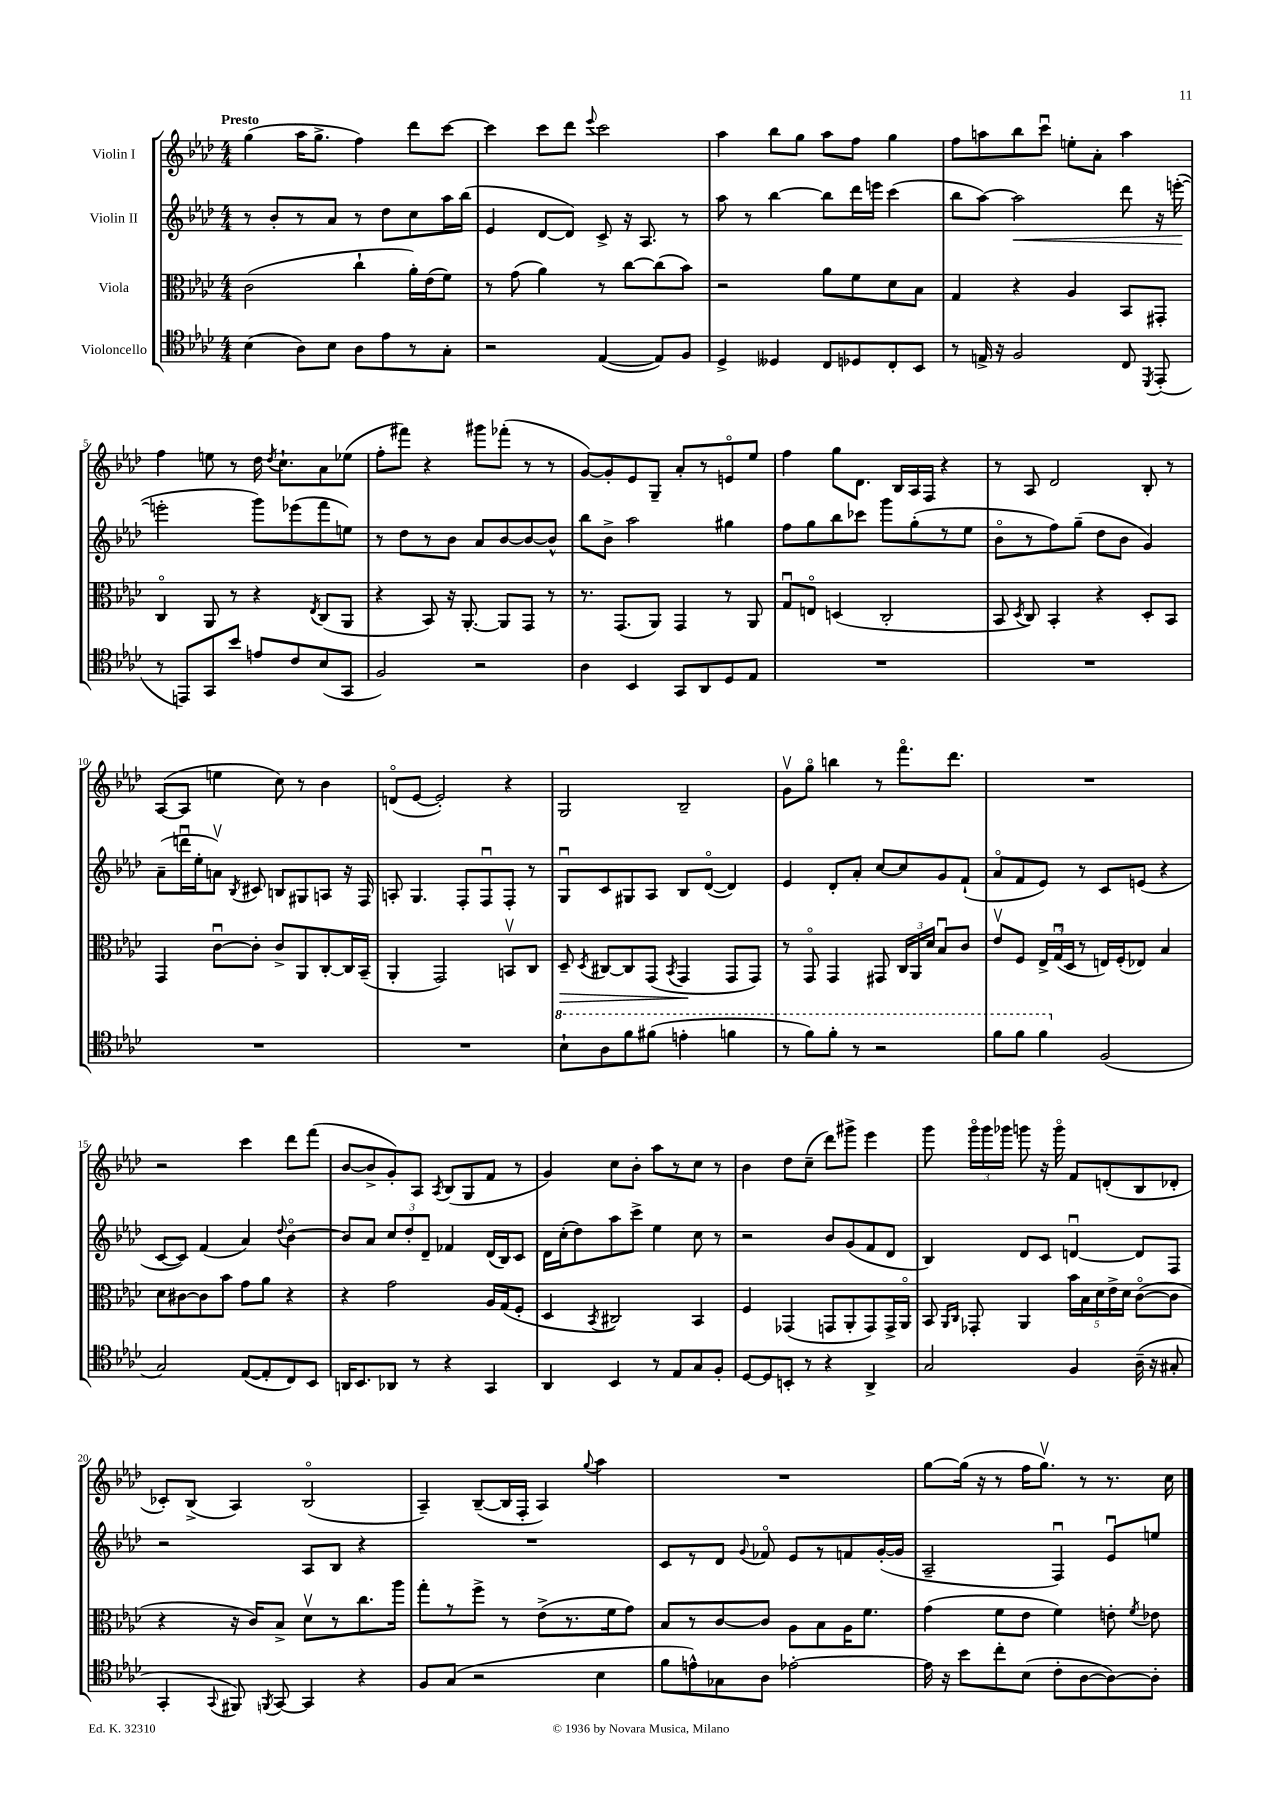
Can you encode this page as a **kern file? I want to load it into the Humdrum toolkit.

**kern	**kern	**dynam	**kern	**dynam	**kern
*part4	*part3	*part3	*part2	*part2	*part1
*staff4	*staff3	*staff3	*staff2	*staff2	*staff1
*I"Violoncello	*I"Viola	*	*I"Violin II	*	*I"Violin I
*clefC4	*clefC3	*	*clefG2	*	*clefG2
*k[b-e-a-d-]	*k[b-e-a-d-]	*	*k[b-e-a-d-]	*	*k[b-e-a-d-]
*M4/4	*M4/4	*	*M4/4	*	*M4/4
=1	=1	=1	=1	=1	=1
!	!	!	!	!	!LO:TX:a:B:t=Presto
(4B-\	(2c\	.	8r	.	(4gg\
.	.	.	8b-'/L	.	.
8A-\L)	.	.	8r	.	16aa-\KL
.	.	.	.	.	8.gg^\J
8B-\J	.	.	8a-/J	.	.
8A-\L	4cc`\	.	8r	.	4ff\)
8e-\	.	.	8dd-\L	.	.
8r	16a-'\LL)	.	8cc\	.	8ddd-\L
.	(16e-\J	.	.	.	.
8G'\J	8f\J)	.	16aa-\L	.	[8ccc\J
.	.	.	(16bb-\JJ	.	.
=2	=2	=2	=2	=2	=2
2r	8r	.	4e-/	.	4ccc\]
.	(8g\	.	.	.	.
.	4a-\)	.	[8d-/L	.	8ccc\L
.	.	.	8d-/J])	.	8ddd-\J
.	.	.	.	.	8qqeee-/
([4E-/	8r	.	8c^/	.	2ccc\
.	[8cc\L	.	16r	.	.
.	.	.	8.A-/	.	.
8E-/L])	(8cc\]	.	.	.	.
8F/J	8b-\J)	.	8r	.	.
=3	=3	=3	=3	=3	=3
4D-^/	2r	.	8aa-\	.	4aa-\
.	.	.	8r	.	.
4D--X/	.	.	[4bb-\	.	8bb-\L
.	.	.	.	.	8gg\J
8C/L	8a-\L	.	8bb-\L]	.	8aa-\L
8D-X/	8f\	.	16ddd-\L	.	8ff\J
.	.	.	16eeen\JJ	.	.
8C'/	8d-\	.	(4ccc\	.	4gg\
8BB-/J	8B-\J	.	.	.	.
=4	=4	=4	=4	=4	=4
8r	4G/	.	8bb-\L	.	8ff\L
16En^/	.	.	[8aa-\J)	.	8aan\
16r	.	.	.	.	.
!	!	!	!	!LO:HP:b	!
2F/	4r	.	2aa-\]	<	8bb-\
.	.	.	.	.	8cccu\J
.	4A-/	.	.	.	8een'\L
.	.	.	.	.	8a-'\J
8C/	8BB-/L	.	8ddd-\	.	4aa\
8qDD-/	.	.	.	.	.
(8EE-'/	8GG#X'/J	.	16r	.	.
.	.	.	([16eeen'\	.	.
.	.	.	.	[	.
!!LO:LB:g=z
=5	=5	=5	=5	=5	=5
8r	4C/	.	2eeen'\]	.	4ff\
8EEn/L)	.	.	.	.	.
8GG/	8AA-/	.	.	.	8een\
8b-/J	8r	.	.	.	8r
8en/L	4r	.	8ggg\L)	.	16dd-\
.	.	.	.	.	8qdd-/
.	.	.	.	.	8.cc`\L
8c/	.	.	(8eee-X\	.	.
.	8qE-/	.	.	.	.
(8B-/	(8C/L	.	8fff\	.	8a-\
8GG/J	8AA-/J	.	8een\J)	.	(8ee-X\J
=6	=6	=6	=6	=6	=6
2F/)	4r	.	8r	.	8ff'\L
.	.	.	8dd-\L	.	8fff#X\J)
.	8BB-/)	.	8r	.	4r
.	16r	.	8b-\J	.	.
.	[8.AA-'/	.	.	.	.
2r	.	.	8a-/L	.	8ggg#X\L
.	8AA-/L]	.	[8b-/	.	(8fff-X'\J
.	8GG/J	.	8b-/_	.	8r
.	8r	.	8b-^^/J]	.	8r
=7	=7	=7	=7	=7	=7
4A-\	8.r	.	8bb-\L	.	[8g/L)
.	.	.	8b-^\J	.	8g'/]
.	(8.GG/L	.	.	.	.
4BB-/	.	.	2aa-\	.	8e-/
.	8AA-/J)	.	.	.	8G~/J
8GG/L	4GG/	.	.	.	8a-'/L
8AA-/	.	.	.	.	8r
8D-/	8r	.	4gg#X\	.	8en/
8E-/J	8AA-/	.	.	.	8ee-/J
=8	=8	=8	=8	=8	=8
1r	8Gu/L	.	8ff\L	.	4ff\
.	8En/J	.	8gg\	.	.
.	(4Dn/	.	8bb-\	.	8gg\L
.	.	.	8ccc-X\J	.	8.d-\J
.	2C'/	.	8ggg\L	.	.
.	.	.	.	.	16B-/LL
.	.	.	(8gg'\	.	16A-/
.	.	.	.	.	16F/JJ
.	.	.	8r	.	4r
.	.	.	8ee-\J	.	.
=9	=9	=9	=9	=9	=9
1r	8BB-/	.	8b-\L	.	8r
.	8qD-/	.	.	.	.
.	8C/)	.	8r	.	8A-/
.	4BB-'/	.	8ff\)	.	2d-/
.	.	.	(8gg~\J	.	.
.	4r	.	8dd-\L	.	.
.	.	.	8b-\J	.	.
.	8D-'/L	.	4g/)	.	8B-'/
.	8BB-/J	.	.	.	8r
!!LO:LB:g=z
=10	=10	=10	=10	=10	=10
1r	4GG/	.	(8a-~\L	.	([8A-/L
.	.	.	16dddnu\L	.	8A-/J]
.	.	.	16ee-'\J	.	.
.	[8cu\L	.	8anv\J)	.	4een\
.	.	.	8qB-/	.	.
.	8c'\J]	.	8c#X/	.	.
.	8c^/L	.	8Bn/L	.	8cc\)
.	8AA-/	.	8G#X/	.	8r
.	[8C'/	.	8An/J	.	4b-\
.	16C/L]	.	16r	.	.
.	(16BB-~/JJ	.	16F/	.	.
=11	=11	=11	=11	=11	=11
1r	4AA-'/	.	8An'/	.	(8dn/L
.	.	.	4.G/	.	[8e-/J
.	2GG/)	.	.	.	2e-'/])
.	.	.	8F'/L	.	.
.	.	.	8Fu/	.	.
.	8BBnv/L	.	8F'/J	.	4r
.	8C/J	.	8r	.	.
=12	=12	=12	=12	=12	=12
*8va	*	*	*	*	*
!	!	!LO:HP:b	!	!	!
8b-`\L	8D-~/	>	8Gu/L	.	2G/
.	8qD-/	.	.	.	.
8a-\	[8C#X/L	.	8c/	.	.
8ff\	8C#/]	.	8G#X/	.	.
(8ff#X\J	(8GG/J	.	8A-/J	.	.
.	8qBB-/	.	.	.	.
4een'\	4GG/	.	8B-/L	.	2B-~/
.	.	.	([8d-/J	.	.
4ffn\	8GG/L	]	4d-/])	.	.
.	8GG/J)	.	.	.	.
=13	=13	=13	=13	=13	=13
8r	8r	.	4e-/	.	8gv\L
8ff\L)	8GG/	.	.	.	8gg\J
8ff'\J	4GG/	.	8d-'/L	.	4bbn\
8r	.	.	8a-'/J	.	.
2r	8GG#X/	.	[8cc/L	.	8r
.	24C/LL	.	8cc/]	.	8.fff\L
.	24AA-/	.	.	.	.
.	24d-/JJ	.	.	.	.
.	8B-u/L	.	8g/	.	.
.	.	.	.	.	8.ddd-\J
.	8c/J	.	(8f`/J	.	.
=14	=14	=14	=14	=14	=14
8ff\L	8e-v/L	.	8a-/L	.	1r
8ff\J	8F/J	.	8f/	.	.
4ff\	24E-^/LL	.	8e-/J)	.	.
.	(24Gu/	.	.	.	.
.	24D-/JJ	.	.	.	.
.	8r	.	8r	.	.
*X8va	*	*	*	*	*
(2F/	16En/LL)	.	8c/L	.	.
.	(16F'/J	.	.	.	.
.	8E-X/J)	.	(8en/J	.	.
.	4B-/	.	4r	.	.
!!LO:LB:g=z
=15	=15	=15	=15	=15	=15
2G/)	8d-\L	.	[8c/L	.	2r
.	[8c#X\	.	8c/J])	.	.
.	8c#\]	.	(4f/	.	.
.	8b-\J	.	.	.	.
([8E-/L	8g\L	.	4a-/)	.	4ccc\
8E-'/]	8a-\J	.	.	.	.
.	.	.	8qqdd-/	.	.
8C/)	4r	.	[4b-\	.	8ddd-\L
8BB-/J	.	.	.	.	(8fff\J
=16	=16	=16	=16	=16	=16
16AAn/KL	4r	.	8b-/L]	.	[8b-/L
8.BB-/	.	.	.	.	.
.	.	.	8a-/J	.	8b-^/]
8AA-X/J	2g\	.	12cc/L	.	8g'/)
.	.	.	12dd-'/	.	.
8r	.	.	.	.	8A-/J
.	.	.	12d-~/J	.	.
.	.	.	.	.	8qA-/
4r	.	.	4f-X/	.	(8B-/L
.	.	.	.	.	8G/
4GG/	16A-/LL	.	(16d-/LL	.	8f/J
.	(16G/J	.	16B-/J)	.	.
.	8F'/J	.	8c/J	.	8r
=17	=17	=17	=17	=17	=17
4AA-/	4D-/	.	16d-\LL	.	4g/)
.	.	.	(16cc'\J	.	.
.	.	.	8dd-\)	.	.
.	8qBB-/	.	.	.	.
4BB-/	2C#X/)	.	8aa-\	.	8cc\L
.	.	.	8ccc^\J	.	8b-'\J
8r	.	.	4ee-\	.	8aa-\L
8E-/L	.	.	.	.	8r
8G/	4BB-/	.	8cc\	.	8cc\J
8F'/J	.	.	8r	.	8r
=18	=18	=18	=18	=18	=18
[8D-/L	4F/	.	2r	.	4b-\
8D-/]	.	.	.	.	.
8BBn'/J	(4GG-X/	.	.	.	8dd-\L
8r	.	.	.	.	(8cc~\J
4r	8GGn/L	.	8b-/L	.	8ddd-\L)
.	8AA-'/	.	(8g/	.	8ggg#X^\J
4AA-^/	8GG/)	.	8f/	.	4eee-\
.	16GG^/L	.	8d-/J	.	.
.	16AA-/JJ	.	.	.	.
=19	=19	=19	=19	=19	=19
2G/	8BB-/	.	4B-/)	.	8ggg\
.	16qqAA-/LL	.	.	.	.
.	16qqC/JJ	.	.	.	.
.	8GG-X'/	.	.	.	24ggg\LL
.	.	.	.	.	24ggg\
.	.	.	.	.	24ggg-X\JJ
.	4AA-/	.	8d-/L	.	8gggn\
.	.	.	8c/J	.	16r
.	.	.	.	.	16ggg\
4F/	20b-\LL	.	[4dnu/	.	8f/L
.	20B-\	.	.	.	.
.	20d-\	.	.	.	.
.	.	.	.	.	(8dn'/
.	20e-^\	.	.	.	.
.	20d-\JJ	.	.	.	.
(16A-~\	([8c\L	.	8d/L]	.	8B-/
16r	.	.	.	.	.
8G#X'/	8c\J]	.	8F/J	.	8d-X'/J
!!LO:LB:g=z
=20	=20	=20	=20	=20	=20
4GG'/	4r	.	2r	.	8c-X'/L)
.	.	.	.	.	(8B-^/J
8qqGG/	.	.	.	.	.
8FF#X/)	16r	.	.	.	4A-/)
.	16c/KL)	.	.	.	.
8qFFn/	.	.	.	.	.
[8GG/	8B-^/J	.	.	.	.
4GG/]	8d-v\L	.	8A-/L	.	(2B-/
.	8r	.	8B-/J	.	.
4r	8.cc\	.	4r	.	.
.	16aa-\Jk	.	.	.	.
=21	=21	=21	=21	=21	=21
8F/L	8gg'\L	.	1r	.	4A-~/)
(8G/J	8r	.	.	.	.
2r	8ff^\J	.	.	.	([8B-~/L
.	8r	.	.	.	16B-/L]
.	.	.	.	.	16F'/JJ
.	(8e-^\L	.	.	.	4A-/)
.	8.r	.	.	.	.
.	.	.	.	.	8qqgg/
4B-\	.	.	.	.	4aa-\
.	16f\k	.	.	.	.
.	8g\J)	.	.	.	.
=22	=22	=22	=22	=22	=22
8f\L	8B-/L	.	8c/L	.	1r
8en^^\)	8r	.	8r	.	.
8G-X\	[8c/	.	8d-/J	.	.
.	.	.	8qqg/	.	.
8A-\J	8c/J]	.	8f-X/	.	.
[2e-X'\	8A-\L	.	8e-/L	.	.
.	8B-\	.	8r	.	.
.	16A-\K	.	8fn/	.	.
.	8.f\J	.	.	.	.
.	.	.	([16g'/L	.	.
.	.	.	16g/JJ]	.	.
=23	=23	=23	=23	=23	=23
16e-\]	(4g\	.	2A-~/	.	[8gg\L
16r	.	.	.	.	.
8b-\L	.	.	.	.	(16gg\Jk]
.	.	.	.	.	16r
8cc'\	8f\L	.	.	.	8r
(8B-\J	8e-\J	.	.	.	16ff\KL
.	.	.	.	.	8.ggv\J)
8c'\L	4f\)	.	4Fu/)	.	.
[8A-\	.	.	.	.	8r
8A-\_)	8en'\	.	8e-u/L	.	8.r
.	8qf/	.	.	.	.
8A-'\J]	8e-X\	.	8een/J	.	.
.	.	.	.	.	16cc\
==	==	==	==	==	==
*-	*-	*-	*-	*-	*-
